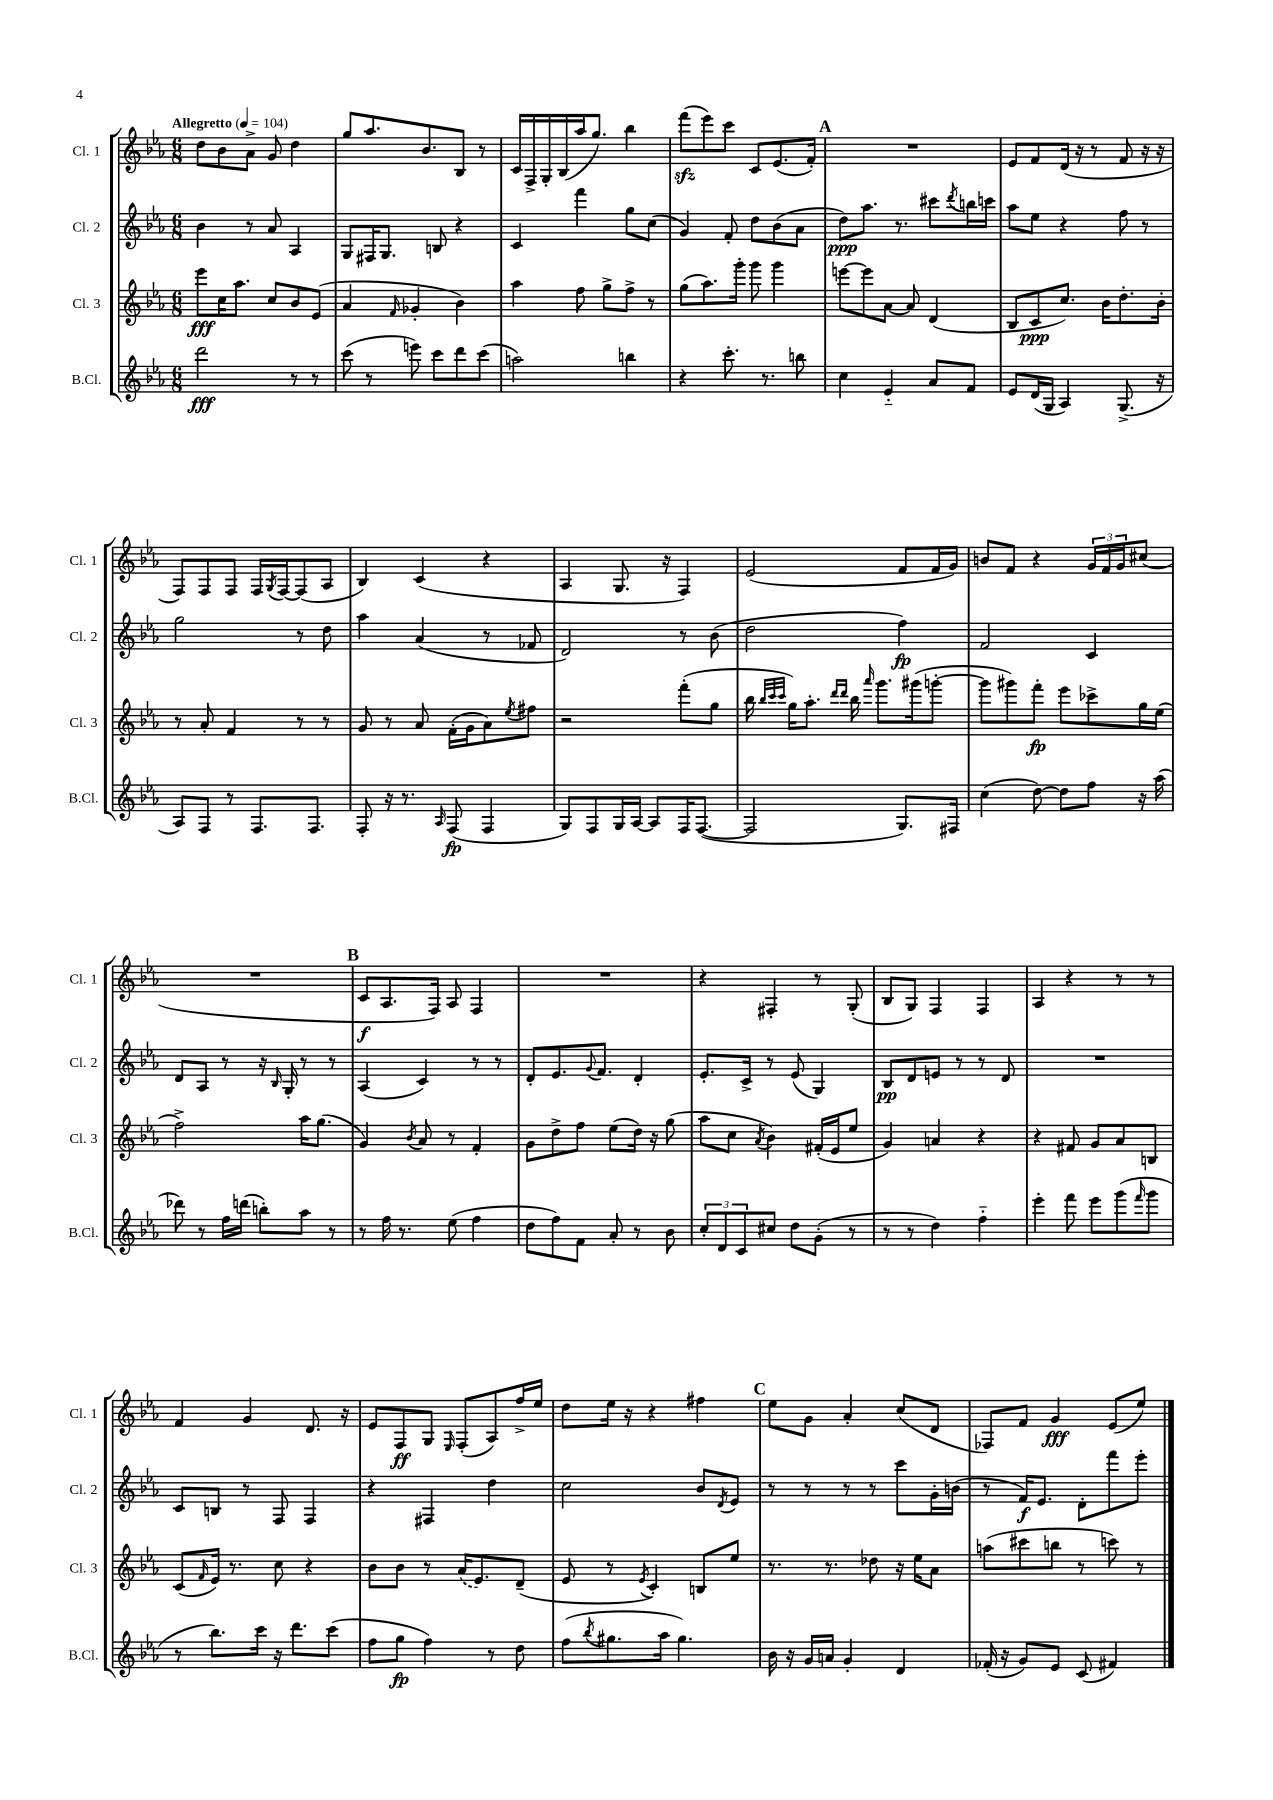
<<
\new StaffGroup <<
\new Staff = "s0" \with { instrumentName = "Cl. 1" shortInstrumentName = "Cl. 1" } {
    \clef treble \key ees \major \numericTimeSignature \time 6/8 \tempo "Allegretto" 4 = 104
    d''8 bes'8 aes'8-> g'8 d''4 |
    g''8 aes''8. bes'8. bes8 r8 |
    c'16 f16-> g16-. bes16( aes''16 g''8.) bes''4 |
    f'''8\sfz( ees'''8) c'''8 c'8 ees'8.( f'16-.) |
    \mark \markup { \bold "A" } R2. |
    ees'8 f'8 d'16( r16 r8 f'8 r16 r16 |
    f8) f8 f8 f16 \acciaccatura { g8 } f16~ f8( aes8 |
    bes4) c'4( r4 |
    aes4 g8. r16 f4) |
    ees'2( f'8 f'16 g'16) |
    b'8 f'8 r4 \tuplet 3/2 { g'16 f'16 g'16 } cis''8( |
    R2. |
    \mark \markup { \bold "B" } c'8\f aes8. f16) aes8 f4 |
    R2. |
    r4 fis4-. r8 g8-.( |
    bes8 g8) f4 f4 |
    aes4 r4 r8 r8 |
    f'4 g'4 d'8. r16 |
    ees'8 f8\ff g8 \grace { ees16 } f8-.( aes8) f''16-> ees''16 |
    d''8 ees''16 r16 r4 fis''4 |
    \mark \markup { \bold "C" } ees''8 g'8 aes'4-. c''8( d'8 |
    fes8) f'8 g'4\fff ees'8( ees''8) \bar "|." |
}
\new Staff = "s1" \with { instrumentName = "Cl. 2" shortInstrumentName = "Cl. 2" } {
    \clef treble \key ees \major \numericTimeSignature \time 6/8
    bes'4 r8 aes'8 aes4 |
    g8 fis16 g8. b8 r4 |
    c'4 f'''4 g''8 c''8( |
    g'4) f'8-. d''8 bes'8( aes'8 |
    \mark \markup { \bold "A" } d''8\ppp) aes''8. r8. cis'''8 \acciaccatura { d'''8 } b''16 c'''16 |
    aes''8 ees''8 r4 f''8 r8 |
    g''2 r8 d''8 |
    aes''4 aes'4( r8 fes'8 |
    d'2) r8 bes'8( |
    d''2 f''4\fp) |
    f'2 c'4 |
    d'8 aes8 r8 r16 \grace { bes16 } g16-. r8 r8 |
    \mark \markup { \bold "B" } aes4( c'4) r8 r8 |
    d'8-. ees'8. \appoggiatura { g'8 } f'8. d'4-. |
    ees'8.-. c'16-> r8 ees'8( g4) |
    bes8\pp d'8 e'8 r8 r8 d'8 |
    R2. |
    c'8 b8 r8 f8 f4 |
    r4 fis4 d''4 |
    c''2 bes'8 \acciaccatura { d'8 } ees'8 |
    \mark \markup { \bold "C" } r8 r8 r8 r8 c'''8 g'16-. b'16( |
    r8 f'16\f) ees'8. d'8-. f'''8 ees'''8-. \bar "|." |
}
\new Staff = "s2" \with { instrumentName = "Cl. 3" shortInstrumentName = "Cl. 3" } {
    \clef treble \key ees \major \numericTimeSignature \time 6/8
    ees'''8\fff c''16 aes''8. c''8 bes'8 ees'8( |
    aes'4 \grace { f'16 } ges'4-. bes'4) |
    aes''4 f''8 g''8-> f''8-> r8 |
    g''8( aes''8.) g'''16-. g'''8 g'''4 |
    \mark \markup { \bold "A" } e'''8~ e'''8 aes'8~ aes'8 d'4( |
    bes8 c'8\ppp c''8.) bes'16 d''8.-. bes'16-. |
    r8 aes'8-. f'4 r8 r8 |
    g'8 r8 aes'8 f'16-.( g'16 aes'8) \acciaccatura { ees''8 } fis''8 |
    r2 f'''8-.( g''8 |
    bes''16 \grace { bes''32 c'''32 c'''32 } g''16) aes''8.-. \grace { d'''16 d'''16 } bes''16 \grace { aes'''16 } g'''8. gis'''16( g'''8~-. |
    g'''8 gis'''8) f'''8-.\fp ees'''8 ces'''8-> g''16 ees''16( |
    f''2->) aes''16 g''8.( |
    \mark \markup { \bold "B" } g'4) \acciaccatura { bes'8 } aes'8 r8 f'4-. |
    g'8 d''8-> f''8 ees''8( d''16) r16 g''8( |
    aes''8 c''8 \acciaccatura { aes'8 } bes'4) fis'16-.( ees'16 ees''8 |
    g'4) a'4 r4 |
    r4 fis'8 g'8 aes'8 b8 |
    c'8( \grace { f'16 } ees'16) r8. c''8 r4 |
    bes'8 bes'8 r8 \once \slurDashed aes'16( ees'8.) d'8--( |
    ees'8 r8 \acciaccatura { ees'8 } c'4-.) b8 ees''8 |
    \mark \markup { \bold "C" } r8. r8. des''8 r16 ees''16 aes'8 |
    a''8( cis'''8 b''8 r8 c'''8) r8 \bar "|." |
}
\new Staff = "s3" \with { instrumentName = "B.Cl." shortInstrumentName = "B.Cl." } {
    \clef treble \key ees \major \numericTimeSignature \time 6/8
    d'''2\fff r8 r8 |
    c'''8( r8 e'''8) c'''8 d'''8 c'''8( |
    a''2) b''4 |
    r4 c'''8.-. r8. b''8 |
    \mark \markup { \bold "A" } c''4 ees'4-_ aes'8 f'8 |
    ees'8 d'16( g16 aes4) g8.->( r16 |
    aes8) f8 r8 f8. f8. |
    f8-. r16 r8. \grace { aes16 } f8\fp( f4 |
    g8) f8 g16 aes16~ aes8 f16 f8.~( |
    f2 g8.) fis16 |
    c''4( d''8~) d''8 f''8 r16 aes''16( |
    des'''8) r8 f''16 d'''16( b''8-.) aes''8 r8 |
    \mark \markup { \bold "B" } r8 f''16 r8. ees''8( f''4 |
    d''8 f''8) f'8 aes'8-. r8 bes'8 |
    \tuplet 3/2 { c''8-. d'8 c'8 } cis''8 d''8 g'8-.( r8 |
    r8 r8 d''4) f''4-_ |
    ees'''4-. f'''8 ees'''8 g'''8( \grace { f'''16 } g'''8 |
    r8 bes''8.) c'''16 r16 d'''8. c'''8( |
    f''8 g''8\fp f''4) r8 d''8 |
    f''8( \acciaccatura { bes''8 } gis''8. aes''16 gis''4.) |
    \mark \markup { \bold "C" } bes'16 r16 g'16 a'16 g'4-. d'4 |
    fes'16-.( r16 g'8) ees'8 c'8( fis'4) \bar "|." |
}
>>
>>
\layout { \context { \Score \remove "Bar_number_engraver" } }
